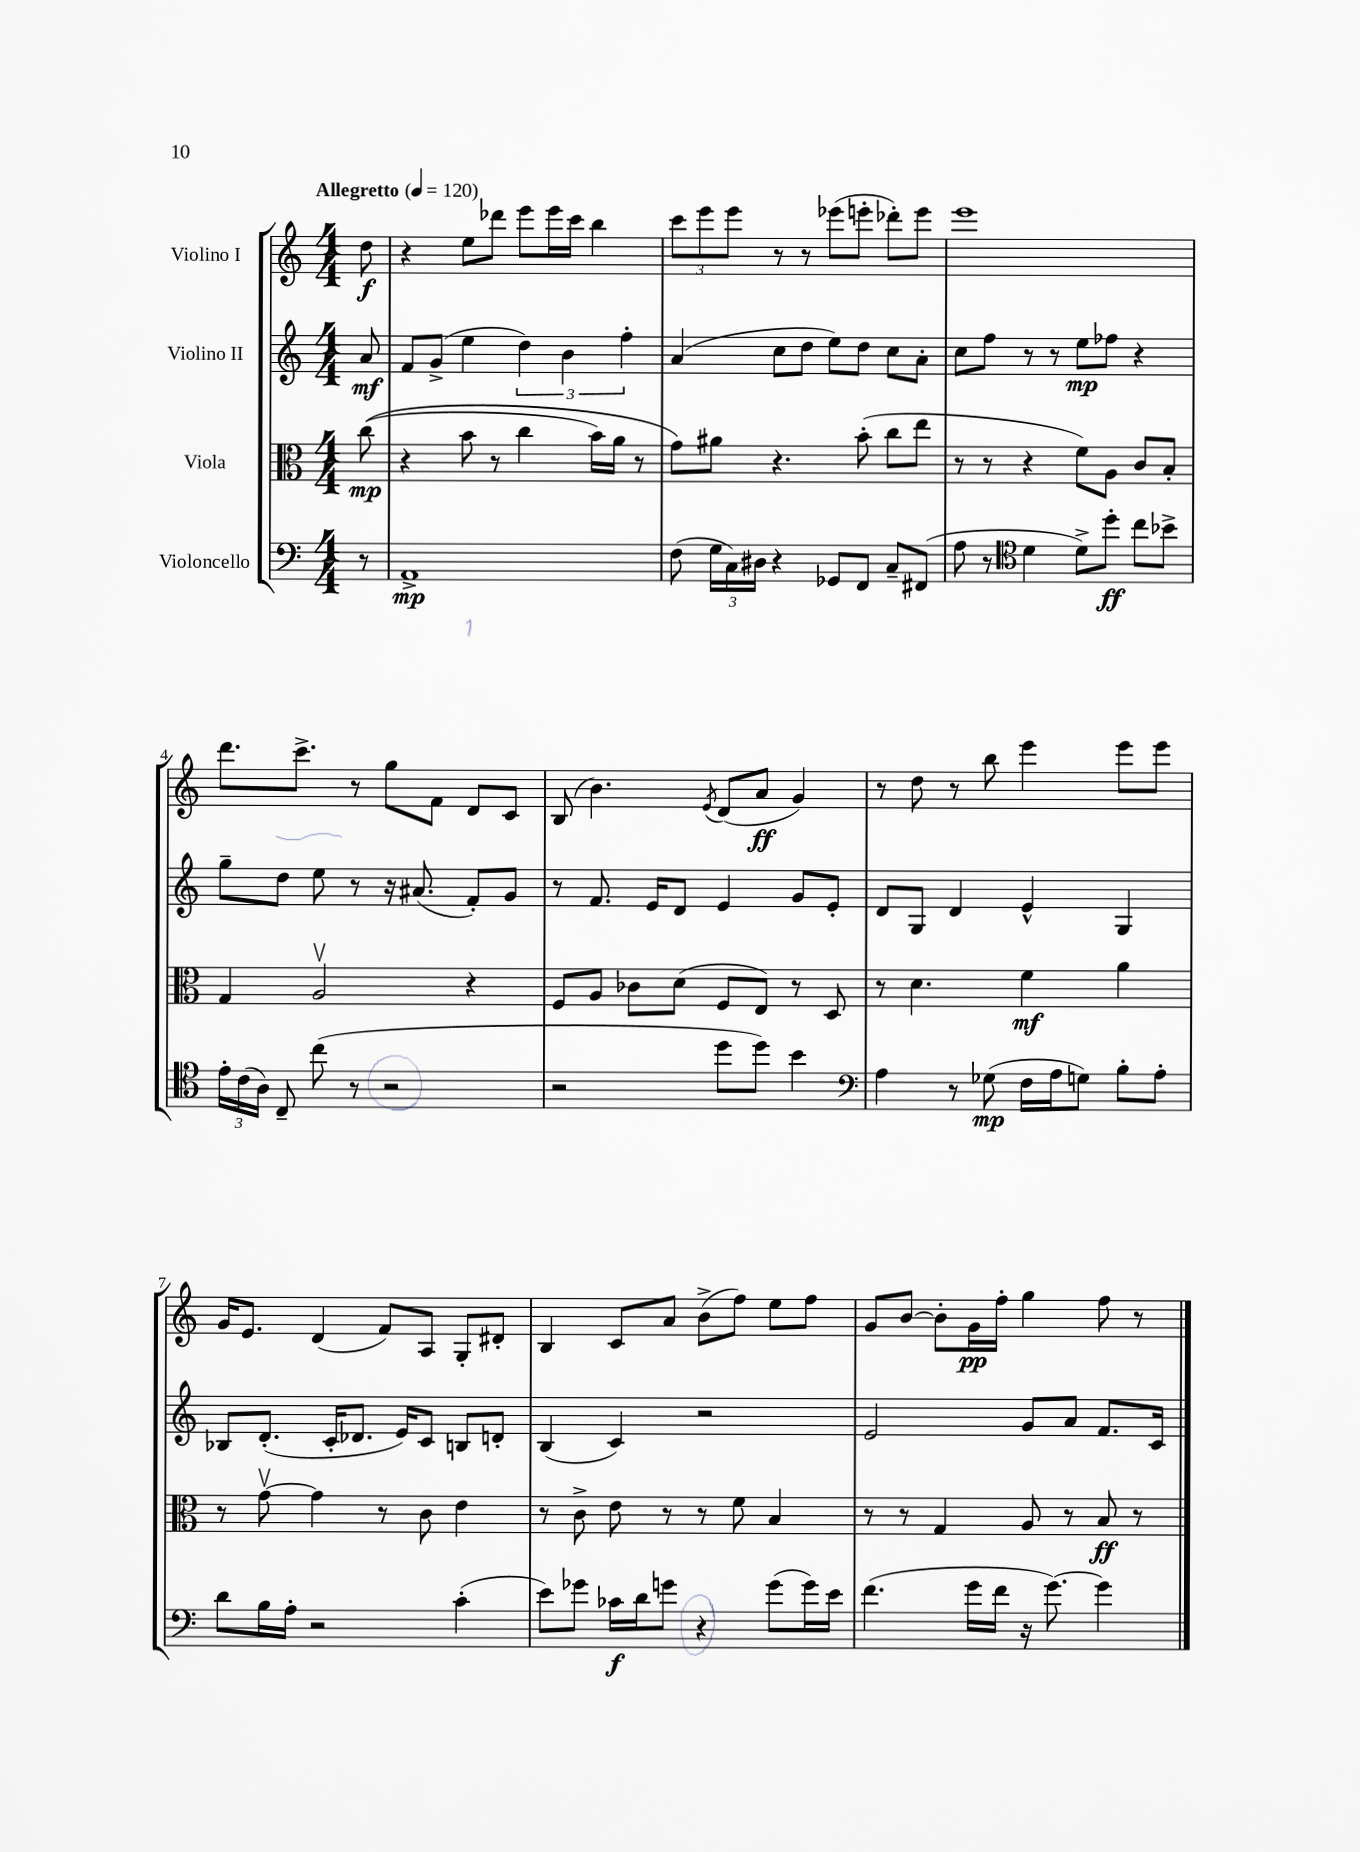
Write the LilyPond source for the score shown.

<<
\new StaffGroup <<
\new Staff = "s0" \with { instrumentName = "Violino I" } {
    \clef treble \key c \major \numericTimeSignature \time 4/4 \partial 8 \tempo "Allegretto" 4 = 120
    \autoBeamOff d''8\f |
    r4 e''8[ des'''8] e'''8[ e'''16 c'''16] b''4 |
    \tuplet 3/2 { c'''8[ e'''8 e'''8] } r8 r8 ees'''8[( e'''8]-. des'''8[-.) e'''8] |
    e'''1 |
    d'''8.[ c'''8.]-> r8 g''8[ f'8] d'8[ c'8] |
    b8( b'4.) \acciaccatura { e'8 } d'8[( a'8]\ff g'4) |
    r8 d''8 r8 b''8 e'''4 e'''8[ e'''8] |
    g'16[ e'8.] d'4( f'8[) a8] g8[-. dis'8]-. |
    b4 c'8[ a'8] b'8[->( f''8]) e''8[ f''8] |
    g'8[ b'8]~ b'8[-. g'16\pp f''16]-. g''4 f''8 r8 \bar "|." |
}
\new Staff = "s1" \with { instrumentName = "Violino II" } {
    \clef treble \key c \major \numericTimeSignature \time 4/4 \partial 8
    \autoBeamOff a'8\mf |
    f'8[ g'8]->( e''4 \tuplet 3/2 { d''4) b'4 f''4-. } |
    a'4( c''8[ d''8] e''8[) d''8] c''8[ a'8]-. |
    c''8[ f''8] r8 r8 e''8[\mp fes''8] r4 |
    g''8[-- d''8] e''8 r8 r16 ais'8.( f'8[-.) g'8] |
    r8 f'8. e'16[ d'8] e'4 g'8[ e'8]-. |
    d'8[ g8] d'4 e'4-^ g4 |
    bes8[ d'8.]-.( c'16[-. des'8.] e'16[) c'8] b8[ d'8]-. |
    b4( c'4) r2 |
    e'2 g'8[ a'8] f'8.[ c'16] \bar "|." |
}
\new Staff = "s2" \with { instrumentName = "Viola" } {
    \clef alto \key c \major \numericTimeSignature \time 4/4 \partial 8
    \autoBeamOff c''8\mp(\( |
    r4 b'8 r8 c''4 b'16[) a'16] r8 |
    g'8[\) ais'8] r4. b'8-.( c''8[ e''8] |
    r8 r8 r4 f'8[) a8] c'8[ b8]-. |
    g4 a2\upbow r4 |
    f8[ a8] ces'8[ d'8]( f8[ e8]) r8 d8 |
    r8 d'4. f'4\mf a'4 |
    r8 g'8~\upbow g'4 r8 c'8 e'4 |
    r8 c'8-> e'8 r8 r8 f'8 b4 |
    r8 r8 g4 a8 r8 b8\ff r8 \bar "|." |
}
\new Staff = "s3" \with { instrumentName = "Violoncello" } {
    \clef bass \key c \major \numericTimeSignature \time 4/4 \partial 8
    \autoBeamOff r8 |
    a,1->\mp |
    f8( \tuplet 3/2 { g16[ c16) dis16] } r4 ges,8[ f,8] c8[-- fis,8]( |
    a8 r8 \clef tenor d'4 d'8[->) d''8]-.\ff c''8[ bes'8]-> |
    \tuplet 3/2 { e'16[-. c'16( a16]) } c8-- c''8( r8 r2 |
    r2 d''8[ d''8]) b'4 |
    \clef bass a4 r8 ges8\mp( f16[ a16 g8]) b8[-. a8]-. |
    d'8[ b16 a16]-. r2 c'4-.( |
    e'8[) ges'8] ces'16[\f d'16 g'8] r4 g'8[( g'16) e'16] |
    f'4.( g'16[ f'16] r16 g'8.~) g'4 \bar "|." |
}
>>
>>
